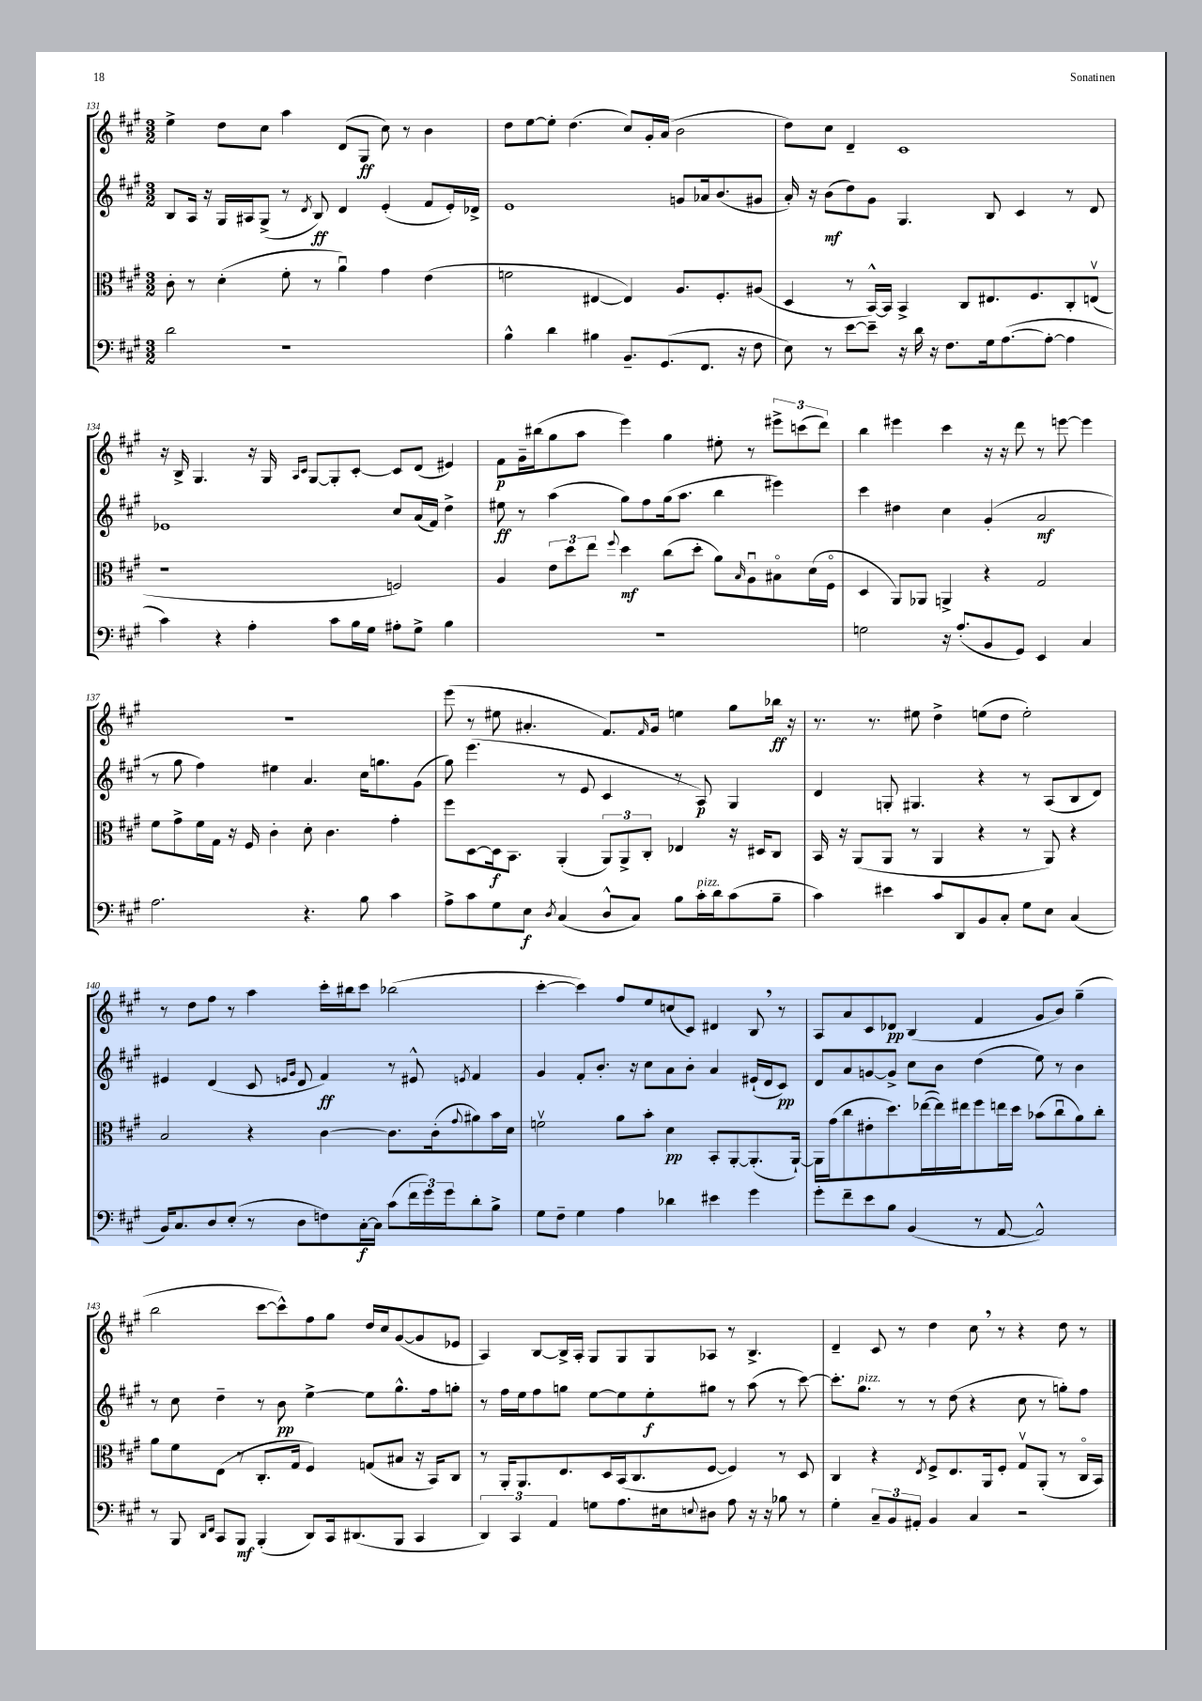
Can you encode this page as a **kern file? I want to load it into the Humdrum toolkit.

**kern	**dynam	**kern	**dynam	**kern	**dynam	**kern	**dynam
*part4	*part4	*part3	*part3	*part2	*part2	*part1	*part1
*staff4	*staff4	*staff3	*staff3	*staff2	*staff2	*staff1	*staff1
*clefF4	*	*clefC3	*	*clefG2	*	*clefG2	*
*k[f#c#g#]	*	*k[f#c#g#]	*	*k[f#c#g#]	*	*k[f#c#g#]	*
*M3/2	*	*M3/2	*	*M3/2	*	*M3/2	*
=131	=131	=131	=131	=131	=131	=131	=131
2d\	.	8c#'\	.	8B/L	.	4ee^\	.
.	.	8r	.	16A/Jk	.	.	.
.	.	.	.	16r	.	.	.
.	.	(4d'\	.	16G#/LL	.	8dd\L	.
.	.	.	.	16A#X/J	.	.	.
.	.	.	.	(8G#^/J	.	8cc#\J	.
1r	.	8f#'\	.	8r	.	4aa\	.
.	.	.	.	8qd/	.	.	.
.	.	8r	.	8B/)	ff	.	.
.	.	4au\)	.	4d/	.	(8d/L	.
.	.	.	.	.	.	8G#/J	ff
.	.	4g#\	.	(4e'/	.	8cc#\)	.
.	.	.	.	.	.	8r	.
.	.	(4e\	.	8f#/L	.	4b\	.
.	.	.	.	16e'/L)	.	.	.
.	.	.	.	16d-X^/JJ	.	.	.
=132	=132	=132	=132	=132	=132	=132	=132
4B^^\	.	2fn\	.	1e	.	8dd\L	.
.	.	.	.	.	.	[8ee\	.
4d\	.	.	.	.	.	8ee'\J]	.
.	.	.	.	.	.	(4.dd\	.
4B#X\	.	[4E#X/	.	.	.	.	.
8.BB~/L	.	4E#/])	.	.	.	8cc#/L)	.
.	.	.	.	.	.	16g#'/L	.
(8.GG#/	.	.	.	.	.	(16a/JJ	.
.	.	8.A/L	.	8gn/L	.	2b\	.
8.FF#/J	.	.	.	16a-X/k	.	.	.
.	.	8.F#'/	.	(8.b/	.	.	.
16r	.	.	.	.	.	.	.
8F#\	.	(8A#X/J	.	8g#X/J	.	.	.
=133	=133	=133	=133	=133	=133	=133	=133
8E\)	.	4D/	.	16a'/)	.	8dd\L)	.
.	.	.	.	16r	.	.	.
8r	.	.	.	(8b\L	mf	8cc#\J	.
[8e\L	.	8r	.	8dd\)	.	4d~/	.
8e~\J]	.	[16BB^^/LL)	.	8g#\J	.	.	.
.	.	16BB/JJ]	.	.	.	.	.
16r	.	4BB^/	.	4.G#/	.	1c#	.
16d\	.	.	.	.	.	.	.
16r	.	.	.	.	.	.	.
8.F#\L	.	.	.	.	.	.	.
.	.	8C#/L	.	.	.	.	.
16G#\k	.	8.E#X/	.	8B/	.	.	.
([8.A\	.	.	.	.	.	.	.
.	.	.	.	4c#/	.	.	.
.	.	8.F#/	.	.	.	.	.
8A'\J_	.	.	.	.	.	.	.
4A\]	.	8C#'/	.	8r	.	.	.
.	.	(8Env/J	.	8d/	.	.	.
!!LO:LB:g=z
=134	=134	=134	=134	=134	=134	=134	=134
4c#\)	.	1r	.	1e-X	.	16r	.
.	.	.	.	.	.	16B^/	.
.	.	.	.	.	.	4.G#/	.
4r	.	.	.	.	.	.	.
4A'\	.	.	.	.	.	16r	.
.	.	.	.	.	.	16G#/	.
.	.	.	.	.	.	16qqA/LL	.
.	.	.	.	.	.	16qqc#/JJ	.
.	.	.	.	.	.	[8G#/L	.
8c#\L	.	.	.	.	.	8G#'/]	.
16B\L	.	.	.	.	.	[8c#'/J	.
16G#\JJ	.	.	.	.	.	.	.
8A#X'\L	.	2Fn/)	.	8cc#/L	.	8c#/L]	.
8G#^\J	.	.	.	(16a/L	.	(8d/J	.
.	.	.	.	16f#/JJ)	.	.	.
4B\	.	.	.	4dd^\	.	4e#X/)	.
=135	=135	=135	=135	=135	=135	=135	=135
1.r	.	4A/	.	8ee#X\	ff	8f#\L	p
.	.	.	.	8r	.	16g#~\L	.
.	.	.	.	.	.	(16bb#X\J	.
.	.	12e\L	.	(4aa\	.	8gg#\	.
.	.	12dd\	.	.	.	.	.
.	.	.	.	.	.	8aa\J	.
.	.	12ee\J	.	.	.	.	.
.	.	8qqff#/	.	.	.	.	.
.	.	4dd\	mf	8gg#\L)	.	4eee\)	.
.	.	.	.	8ff#\	.	.	.
.	.	(8cc#\L	.	(16gg#\k	.	4gg#\	.
.	.	.	.	8.aa\J	.	.	.
.	.	8dd'\J	.	.	.	.	.
.	.	8a\L)	.	4bb\	.	8ee#X'\	.
.	.	16qqB/	.	.	.	.	.
.	.	8Au\	.	.	.	8r	.
.	.	8B#X\	.	4eee#X\)	.	12eee#X^\L	.
.	.	.	.	.	.	(12cccn\	.
.	.	(16d\L	.	.	.	.	.
.	.	.	.	.	.	12ddd\J)	.
.	.	16F#\JJ	.	.	.	.	.
=136	=136	=136	=136	=136	=136	=136	=136
2Gn\	.	4D/	.	4ccc#\	.	4bb\	.
.	.	8AA/L)	.	4dd#X\	.	4eee#X\	.
.	.	8AA-X/J	.	.	.	.	.
16r	.	4AAn^/	.	4cc#\	.	4ccc#\	.
(8.A'/L	.	.	.	.	.	.	.
8BB/	.	4r	.	(4g#'/	.	16r	.
.	.	.	.	.	.	16r	.
8GG#/J)	.	.	.	.	.	8ddd\	.
4EE/	.	2G#/	.	2a/	mf	8r	.
.	.	.	.	.	.	[8eeen\	.
4C#/	.	.	.	.	.	4eee\]	.
!!LO:LB:g=z
=137	=137	=137	=137	=137	=137	=137	=137
2.A\	.	8f#\L	.	8r	.	1.r	.
.	.	8g#^\	.	8gg#\	.	.	.
.	.	16f#\L	.	4ff#\)	.	.	.
.	.	16G#\JJ	.	.	.	.	.
.	.	16r	.	.	.	.	.
.	.	16F#/	.	.	.	.	.
.	.	4c#'\	.	4ee#X\	.	.	.
4.r	.	8d'\	.	4.a/	.	.	.
.	.	4.c#\	.	.	.	.	.
8B\	.	.	.	16cc#\KL	.	.	.
.	.	.	.	8.ggn\	.	.	.
4c#\	.	4g#'\	.	.	.	.	.
.	.	.	.	(8g#\J	.	.	.
=138	=138	=138	=138	=138	=138	=138	=138
8A^\L	.	8ff#\L	.	8gg#\)	.	(8eee\	.
8c#\	.	[8D\	.	(4.eee\	.	8r	.
8G#\	.	16D\k]	f	.	.	8ee#X\	.
.	.	8.BB\J	.	.	.	.	.
8E\J	f	.	.	.	.	4.a#X'/	.
8qD/	.	.	.	.	.	.	.
(4C#/	.	(4AA'/	.	8r	.	.	.
.	.	.	.	8e/	.	.	.
8D^^/L	.	12AA/L)	.	4c#/	.	8.f#/L)	.
.	.	12AA^/	.	.	.	.	.
8C#/J)	.	.	.	.	.	.	.
.	.	12C#'/J	.	.	.	.	.
.	.	.	.	.	.	16qqf#/	.
.	.	.	.	.	.	16g#/Jk	.
8B\L	.	4E-X/	.	8r	.	4een\	.
!LO:TX:a:i:t=pizz.	!	!	!	!	!	!	!
16c#'\L	.	.	.	8A/)	p	.	.
16d\J	.	.	.	.	.	.	.
(8c#\	.	16r	.	4G#/	.	8gg#\L	.
.	.	16D#X/KL	.	.	.	.	.
8B~\J	.	8C#/J	.	.	.	16bb-X\Jk	ff
.	.	.	.	.	.	16r	.
=139	=139	=139	=139	=139	=139	=139	=139
4c#\)	.	16BB/	.	4d/	.	8.r	.
.	.	16r	.	.	.	.	.
.	.	(8AA/L	.	.	.	.	.
.	.	.	.	.	.	8.r	.
4e#X\	.	8AA/J	.	8Gn'/	.	.	.
.	.	8r	.	4.G#X/	.	8ee#X\	.
8c#/L	.	4AA/	.	.	.	4dd^\	.
8DD/	.	.	.	.	.	.	.
8BB/	.	4r	.	4r	.	(8een\L	.
8C#'/J	.	.	.	.	.	8dd\J	.
8G#\L	.	8r	.	8r	.	2ee'\)	.
8E\J	.	8AA/)	.	(8A/L	.	.	.
(4C#/	.	4r	.	8B/	.	.	.
.	.	.	.	8d/J)	.	.	.
!!LO:LB:g=z
=140	=140	=140	=140	=140	=140	=140	=140
16BB/KL)	.	2B/	.	4e#X/	.	8r	.
8.C#/	.	.	.	.	.	.	.
.	.	.	.	.	.	8dd\L	.
8D/	.	.	.	(4d/	.	8ff#\J	.
(8E'/J	.	.	.	.	.	8r	.
8r	.	4r	.	8c#/	.	4aa\	.
.	.	.	.	16qqen/LL	.	.	.
.	.	.	.	16qqg#/JJ	.	.	.
8D\L	.	.	.	8d/	.	.	.
8Fn\)	.	[4c#\	.	4f#/)	ff	16ccc#'\LL	.
.	.	.	.	.	.	16bb#X\J	.
[16C#'\L	f	.	.	.	.	8ccc#\J	.
16C#\JJ]	.	.	.	.	.	.	.
(8c#\L	.	8.c#\L]	.	8r	.	(2bb-X\	.
24f#\L	.	.	.	8e#X^^/	.	.	.
24g#\)	.	.	.	.	.	.	.
.	.	(16c#'\k	.	.	.	.	.
24g#\J	.	.	.	.	.	.	.
.	.	8qqg#/	.	8qen/	.	.	.
8d'\	.	8a#X\)	.	4f#/	.	.	.
8B^\J	.	16b\L	.	.	.	.	.
.	.	16d\JJ	.	.	.	.	.
=141	=141	=141	=141	=141	=141	=141	=141
8G#\L	.	2fnv\	.	4g#/	.	[4ccc#'\	.
8F#~\J	.	.	.	.	.	.	.
4G#\	.	.	.	8f#'/L	.	4ccc#\])	.
.	.	.	.	8.b'/J	.	.	.
4A\	.	8a\L	.	.	.	8ff#/L	.
.	.	.	.	16r	.	.	.
.	.	8b'\J	.	8cc#\L	.	8ee/	.
4d-X\	.	4d\	pp	8a\	.	(8ccn/	.
.	.	.	.	8b'\J	.	8c#/J)	.
4e#X\	.	8BB'/L	.	4a/	.	4d#X/	.
.	.	[8AA'/	.	.	.	.	.
4g#\	.	(8.AA'/]	.	(16e#X`/LL	.	8B,/	.
.	.	.	.	16d/J	.	.	.
.	.	.	.	8c#/J)	pp	8r	.
.	.	[16AA`/Jk)	.	.	.	.	.
=142	=142	=142	=142	=142	=142	=142	=142
8g#'\L	.	16AA\LL]	.	8d/L	.	8A/L	.
.	.	(16g#\J	.	.	.	.	.
8f#~\	.	8cc#\	.	8a/	.	8a/	.
8e\	.	8e#X'\	.	[8gn/	.	8c#/	.
8B\J	.	8.dd\)	.	8g^/J]	.	8d-X/J	pp
(4BB/	.	.	.	8cc#\L	.	(4B/	.
.	.	([16ee-X\L	.	.	.	.	.
.	.	16ee-\])	.	8b\J	.	.	.
.	.	16ee#X\J	.	.	.	.	.
8r	.	8ff#\	.	(4dd\	.	4f#/	.
[8AA/	.	16een\L	.	.	.	.	.
.	.	16dd\JJ	.	.	.	.	.
2AA^^/])	.	(8b-X\L	.	8ee\)	.	8g#/L	.
.	.	8cc#u\	.	8r	.	8b/J)	.
.	.	8a\)	.	4b\	.	(4gg#~\	.
.	.	8cc#'\J	.	.	.	.	.
!!LO:LB:g=z
=143	=143	=143	=143	=143	=143	=143	=143
8r	.	8a\L	.	8r	.	2bb\	.
8BBB/	.	8f#\	.	8cc#\	.	.	.
16qqDD/LL	.	.	.	.	.	.	.
16qqFF#/JJ	.	.	.	.	.	.	.
8CC#/L	.	(8E\J	.	4dd~\	.	.	.
8BBB/J	mf	8r	.	.	.	.	.
(4BBB'/	.	8.C#'/L	.	8r	.	[8ccc#\L	.
.	.	.	.	8b\	pp	8ccc#^^\])	.
.	.	16G#/Jk	.	.	.	.	.
8DD/L)	.	4F#/)	.	[4ee^\	.	8ff#\	.
16CC#/k	.	.	.	.	.	8gg#\J	.
(8.DD#X/	.	.	.	.	.	.	.
.	.	(8Gn/L	.	8ee\L]	.	16dd/LL	.
.	.	.	.	.	.	16cc#/J	.
8BBB/J	.	8B#X/J	.	8.gg#^^\	.	([8g#/	.
4CC#/	.	16r	.	.	.	8g#/]	.
.	.	16BB/KL)	.	16ff#\k	.	.	.
.	.	8C#/J	.	8ggn'\J	.	8e-X/J	.
=144	=144	=144	=144	=144	=144	=144	=144
6DD/)	.	8r	.	8r	.	4A/)	.
.	.	16AA'/KL	.	16ff#\LL	.	.	.
6CC#/	.	.	.	.	.	.	.
.	.	8.AA/	.	16ee\J	.	.	.
.	.	.	.	8ff#\	.	[8B/L	.
6AA/	.	.	.	.	.	.	.
.	.	8.E/	.	8ggn\J	.	16B^/L]	.
.	.	.	.	.	.	16A'/JJ	.
8Gn\L	.	.	.	[8ee\L	.	8G#/L	.
.	.	16D/L	.	.	.	.	.
8.A\	.	(16BB/J	.	8ee\]	.	8G#/	.
.	.	8.C#/	.	.	.	.	.
.	.	.	.	8ee'\	f	8G#/	.
16E#X\k	.	.	.	.	.	.	.
8qqEn/	.	.	.	.	.	.	.
8D#X\J	.	[8F#/J	.	8gg#X\J	.	8A-X/J	.
8A\	.	4F#/])	.	8r	.	8r	.
16r	.	.	.	(8aa\	.	4.B^/	.
16r	.	.	.	.	.	.	.
8B-X\	.	8r	.	8r	.	.	.
8r	.	8D/	.	[8ccc#\)	.	.	.
=145	=145	=145	=145	=145	=145	=145	=145
4G#'\	.	4C#/	.	8.ccc#'\L]	.	4d~/	.
!	!	!	!	!LO:TX:a:i:t=pizz.	!	!	!
.	.	.	.	8.gg#\J	.	.	.
12C#~/L	.	4r	.	.	.	8c#/	.
12BB/	.	.	.	.	.	.	.
.	.	.	.	8r	.	8r	.
12AA#X'/J	.	.	.	.	.	.	.
.	.	8qE/	.	.	.	.	.
4BB/	.	8F#^/L	.	8r	.	4dd\	.
.	.	8.E/	.	(8dd\	.	.	.
4C#/	.	.	.	4r	.	8cc#,\	.
.	.	16AA/k	.	.	.	.	.
.	.	8F#'/J	.	.	.	8r	.
2r	.	8G#v/L	.	8cc#\	.	4r	.
.	.	(8AA'/J	.	8r	.	.	.
.	.	8r	.	8ggn'\L)	.	8dd\	.
.	.	16C#/LL	.	8ff#\J	.	8r	.
.	.	16BB/JJ)	.	.	.	.	.
==	==	==	==	==	==	==	==
*-	*-	*-	*-	*-	*-	*-	*-
